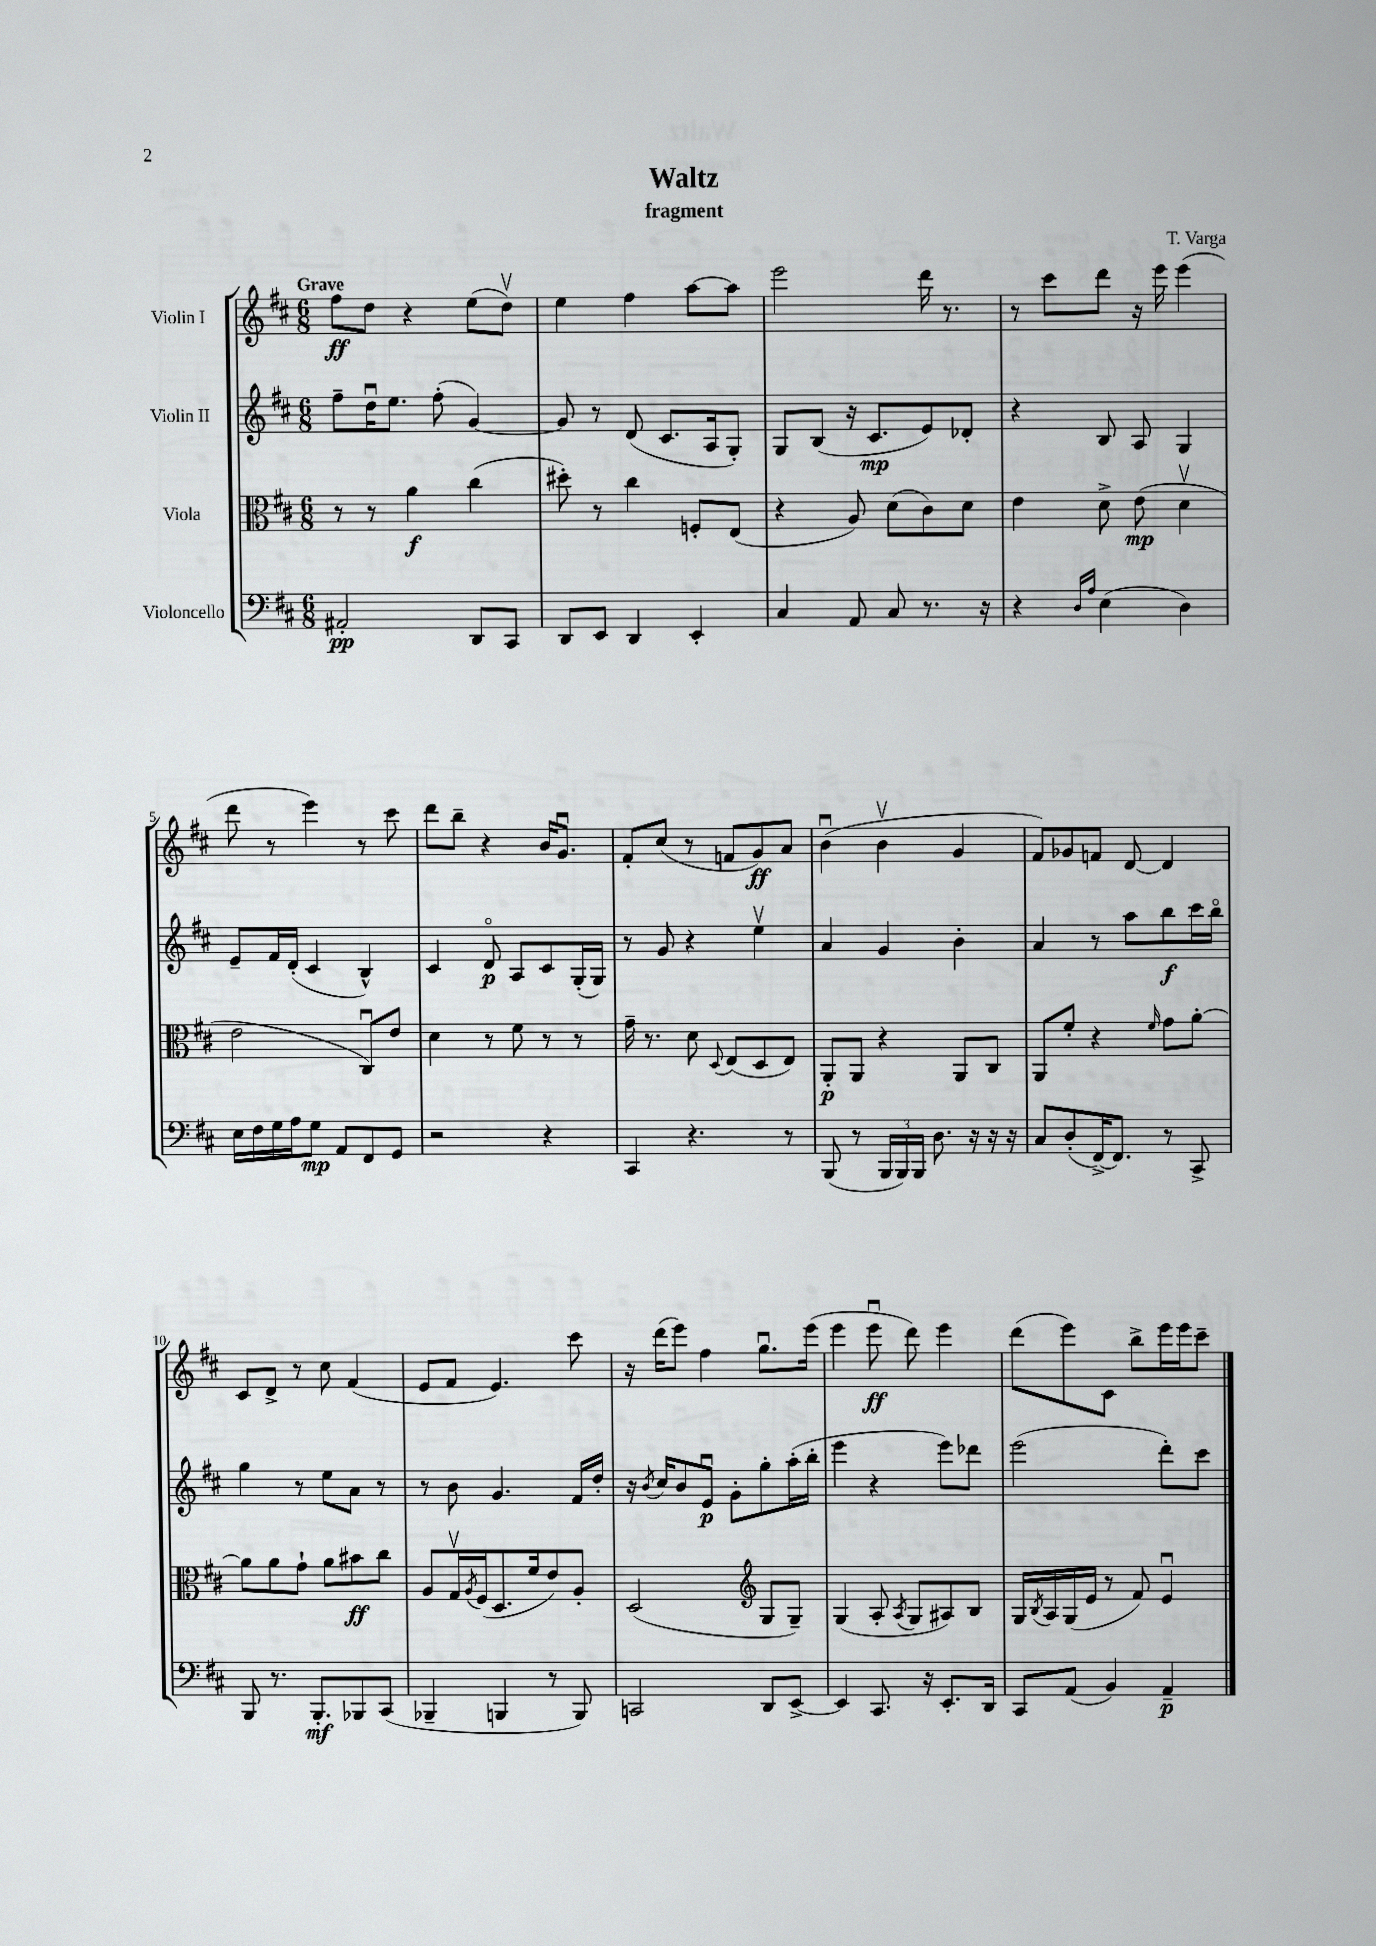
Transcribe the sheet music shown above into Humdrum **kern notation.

**kern	**dynam	**kern	**dynam	**kern	**dynam	**kern	**dynam
*part4	*part4	*part3	*part3	*part2	*part2	*part1	*part1
*staff4	*staff4	*staff3	*staff3	*staff2	*staff2	*staff1	*staff1
*I"Violoncello	*	*I"Viola	*	*I"Violin II	*	*I"Violin I	*
*clefF4	*	*clefC3	*	*clefG2	*	*clefG2	*
*k[f#c#]	*	*k[f#c#]	*	*k[f#c#]	*	*k[f#c#]	*
*M6/8	*	*M6/8	*	*M6/8	*	*M6/8	*
=1	=1	=1	=1	=1	=1	=1	=1
!	!	!	!	!	!	!LO:TX:a:B:t=Grave	!
2AA#X'/	pp	8r	.	8ff#~\L	.	8ff#\L	ff
.	.	8r	.	16ddu\K	.	8dd\J	.
.	.	.	.	8.ee\J	.	.	.
.	.	4a\	f	.	.	4r	.
.	.	.	.	(8ff#'\	.	.	.
8DD/L	.	(4cc#\	.	[4g/)	.	(8ee\L	.
8CC#/J	.	.	.	.	.	8ddv\J)	.
=2	=2	=2	=2	=2	=2	=2	=2
8DD/L	.	8dd#X'\)	.	8g/]	.	4ee\	.
8EE/J	.	8r	.	8r	.	.	.
4DD/	.	4cc#\	.	(8d/	.	4ff#\	.
.	.	.	.	8.c#/L	.	.	.
4EE'/	.	8Fn'/L	.	.	.	[8aa\L	.
.	.	.	.	16A/k	.	.	.
.	.	(8E/J	.	8G'/J)	.	8aa\J]	.
=3	=3	=3	=3	=3	=3	=3	=3
4C#/	.	4r	.	8G/L	.	2eee\	.
.	.	.	.	(8B/J	.	.	.
8AA/	.	8A/)	.	16r	.	.	.
.	.	.	.	8.c#/L	mp	.	.
8C#/	.	(8d\L	.	.	.	.	.
8.r	.	8c#\)	.	8e/)	.	16ddd\	.
.	.	.	.	.	.	8.r	.
.	.	8d\J	.	8d-X'/J	.	.	.
16r	.	.	.	.	.	.	.
=4	=4	=4	=4	=4	=4	=4	=4
4r	.	4e\	.	4r	.	8r	.
.	.	.	.	.	.	8ccc#\L	.
16qqD/LL	.	.	.	.	.	.	.
16qqA/JJ	.	.	.	.	.	.	.
(4E\	.	8d^\	.	8B/	.	8ddd\J	.
.	.	(8e\	mp	8A/	.	16r	.
.	.	.	.	.	.	16eee\	.
4D\)	.	4dv\	.	4G/	.	(4eee\	.
!!LO:LB:g=z
=5	=5	=5	=5	=5	=5	=5	=5
16E\LL	.	2e\	.	8e~/L	.	8ddd\	.
16F#\	.	.	.	.	.	.	.
16G\	.	.	.	16f#/L	.	8r	.
16A\J	.	.	.	(16d'/JJ	.	.	.
8G\J	mp	.	.	4c#/	.	4eee\)	.
8AA/L	.	.	.	.	.	.	.
8FF#/	.	8C#u/L)	.	4B^^/)	.	8r	.
8GG/J	.	8e/J	.	.	.	8ccc#\	.
=6	=6	=6	=6	=6	=6	=6	=6
2r	.	4d\	.	4c#/	.	8ddd\L	.
.	.	.	.	.	.	8bb~\J	.
.	.	8r	.	8d/	p	4r	.
.	.	8f#\	.	8A/L	.	.	.
4r	.	8r	.	8c#/	.	16b/KL	.
.	.	.	.	.	.	8.gu/J	.
.	.	8r	.	(16G'/L	.	.	.
.	.	.	.	16G/JJ)	.	.	.
=7	=7	=7	=7	=7	=7	=7	=7
4CC#/	.	16g~\	.	8r	.	8f#'/L	.
.	.	8.r	.	.	.	.	.
.	.	.	.	8g/	.	(8cc#/J	.
4.r	.	8d\	.	4r	.	8r	.
.	.	8qqD/	.	.	.	.	.
.	.	(8E/L	.	.	.	8fn/L	.
.	.	8D/	.	4eev\	.	8g/)	ff
8r	.	8E/J)	.	.	.	8a/J	.
=8	=8	=8	=8	=8	=8	=8	=8
(8BBB/	.	8AA'/L	p	4a/	.	(4bu\	.
8r	.	8AA/J	.	.	.	.	.
24BBB/LL	.	4r	.	4g/	.	4bv\	.
24BBB/)	.	.	.	.	.	.	.
24BBB/JJ	.	.	.	.	.	.	.
8.D\	.	.	.	.	.	.	.
.	.	8AA/L	.	4b'\	.	4g/	.
16r	.	.	.	.	.	.	.
16r	.	8C#/J	.	.	.	.	.
16r	.	.	.	.	.	.	.
=9	=9	=9	=9	=9	=9	=9	=9
8C#/L	.	8AA/L	.	4a/	.	8f#/L)	.
(8D'/	.	8f#'/J	.	.	.	8g-X/	.
[16FF#^/K)	.	4r	.	8r	.	8fn/J	.
8.FF#/J]	.	.	.	.	.	.	.
.	.	.	.	8aa\L	.	[8d/	.
.	.	16qqf#/	.	.	.	.	.
8r	.	8g\L	.	8bb\	f	4d/]	.
8CC#^/	.	[8a'\J	.	16ccc#\L	.	.	.
.	.	.	.	16bb\JJ	.	.	.
!!LO:LB:g=z
=10	=10	=10	=10	=10	=10	=10	=10
8BBB/	.	8a\L]	.	4gg\	.	8c#/L	.
8.r	.	8a\	.	.	.	8d^/J	.
.	.	8g`\J	.	8r	.	8r	.
8.BBB'/L	mf	.	.	.	.	.	.
.	.	8a\L	.	8ee\L	.	8cc#\	.
8BBB-X/	.	8b#X\	ff	8a\J	.	(4f#/	.
(8CC#/J	.	8cc#\J	.	8r	.	.	.
=11	=11	=11	=11	=11	=11	=11	=11
4BBB-X~/	.	8A/L	.	8r	.	8e/L	.
.	.	16Gv/L	.	8b\	.	8f#/J	.
.	.	8qA/	.	.	.	.	.
.	.	(16F#/J	.	.	.	.	.
4BBBn/	.	8.D/	.	4.g/	.	4.e/)	.
.	.	16f#/k	.	.	.	.	.
8r	.	8e/)	.	.	.	.	.
8BBB/)	.	8A'/J	.	16f#/LL	.	8ccc#\	.
.	.	.	.	16dd'/JJ	.	.	.
=12	=12	=12	=12	=12	=12	=12	=12
2CCn/	.	(2D/	.	16r	.	16r	.
.	.	.	.	8qb/	.	.	.
.	.	.	.	16cc#/KL	.	(16ddd\KL	.
.	.	.	.	8b/	.	8eee\J)	.
.	.	.	.	8eu/J	p	4ff#\	.
.	.	.	.	8g'\L	.	.	.
*	*	*clefG2	*	*	*	*	*
8DD/L	.	8G/L	.	8gg'\	.	8.ggu\L	.
[8EE^/J	.	8G~/J)	.	(16aa'\L	.	.	.
.	.	.	.	16bb'\JJ	.	(16eee\Jk	.
=13	=13	=13	=13	=13	=13	=13	=13
4EE/]	.	(4G/	.	4eee\	.	4eee\	.
8.CC#/	.	8A'/	.	4r	.	8eeeu\	ff
.	.	8qA/	.	.	.	.	.
.	.	8G/L	.	.	.	8ddd\)	.
16r	.	.	.	.	.	.	.
8.EE'/L	.	8A#X/)	.	8eee\L)	.	4eee\	.
.	.	8B/J	.	8ddd-X\J	.	.	.
16DD/Jk	.	.	.	.	.	.	.
=14	=14	=14	=14	=14	=14	=14	=14
8CC#/L	.	16G/LL	.	(2eee\	.	(8ddd\L	.
.	.	8qB/	.	.	.	.	.
.	.	16A/	.	.	.	.	.
(8AA/J	.	(16G/	.	.	.	8eee\)	.
.	.	16e/JJ	.	.	.	.	.
4BB/)	.	8r	.	.	.	8c#\J	.
.	.	8f#/)	.	.	.	8bb^\L	.
4AA~/	p	4eu/	.	8ddd'\L)	.	16eee\L	.
.	.	.	.	.	.	16eee\J	.
.	.	.	.	8ccc#\J	.	8ccc#~\J	.
==	==	==	==	==	==	==	==
*-	*-	*-	*-	*-	*-	*-	*-
